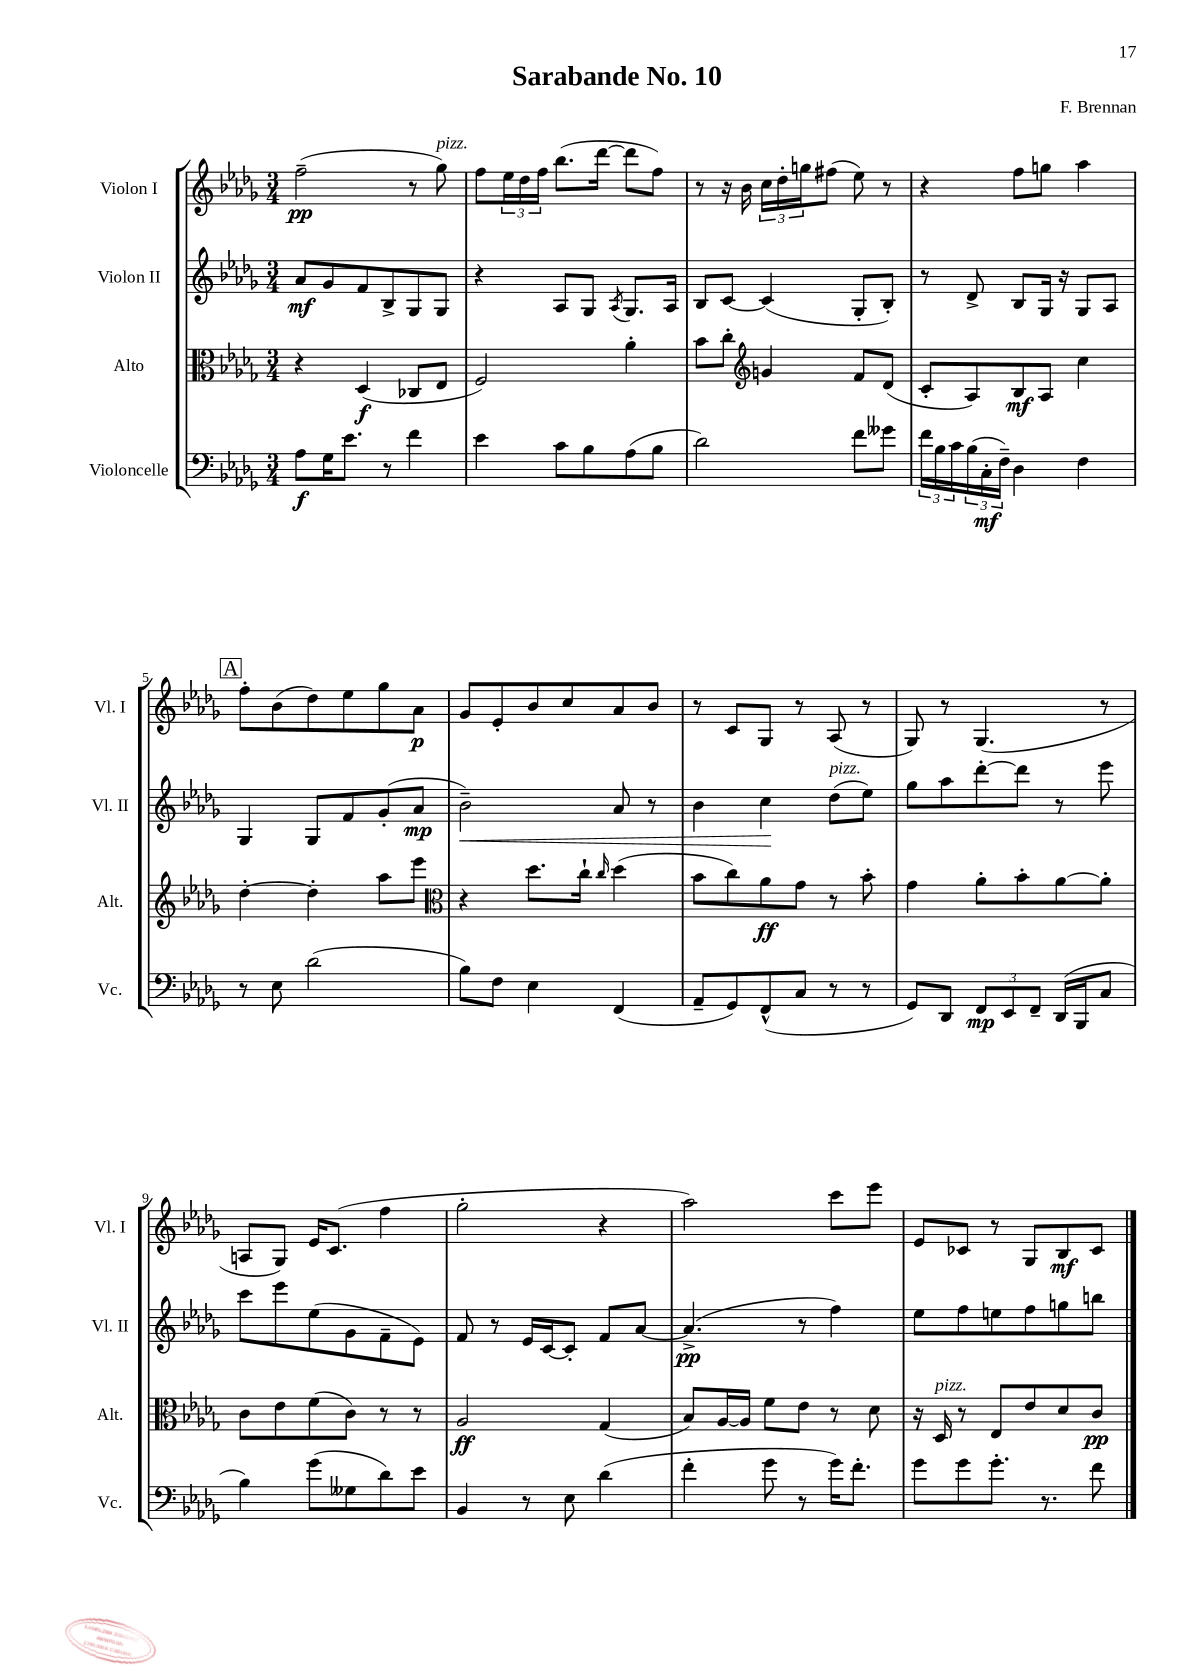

**kern	**kern	**kern	**kern
*staff4	*staff3	*staff2	*staff1
*clefF4	*clefC3	*clefG2	*clefG2
*k[b-e-a-d-g-]	*k[b-e-a-d-g-]	*k[b-e-a-d-g-]	*k[b-e-a-d-g-]
*M3/4	*M3/4	*M3/4	*M3/4
8A-\L	4r	8a-/L	(2ff~\
16G-\K	.	8g-/	.
8.e-\J	.	.	.
.	(4D-/	8f/	.
8r	.	8B-^/	.
4f\	8C-/L	8G-/	8r
.	8E-/J	8G-/J	8gg-\)
=	=	=	=
4e-\	2F/)	4r	8ff\L
.	.	.	24ee-\L
.	.	.	24dd-\
.	.	.	24ff\JJ
8c\L	.	8A-/L	(8.bb-\L
8B-\	.	8G-/J	.
.	.	.	[16ddd-\Jk
.	.	8qA-/	.
(8A-\	4a-'\	8.G-/L	8ddd-\]L
8B-\J	.	.	8ff\J)
.	.	16A-/Jk	.
=	=	=	=
2d-\)	8b-\L	8B-/L	8r
.	8cc'\J	[8c/J	16r
.	.	.	16b-\
*	*clefG2	*	*
.	4g/	(4c/]	24cc\LL
.	.	.	24dd-'\
.	.	.	24gg\J
.	.	.	(8ff#\J
8f\L	8f/L	8G-'/L	8ee-\)
8g--\J	(8d-/J	8B-'/J)	8r
=	=	=	=
24f\LL	8c'/L	8r	4r
24B-\	.	.	.
24c\	.	.	.
(24B-\	8A-/)	8d-^/	.
24C'\	.	.	.
24F~\JJ)	.	.	.
4D-\	8B-/	8B-/L	8ff\L
.	8A-/J	16G-/Jk	8gg\J
.	.	16r	.
4F\	4cc\	8G-/L	4aa-\
.	.	8A-/J	.
=	=	=	=
8r	[4dd-'\	4G-/	8ff'\L
8E-\	.	.	(8b-\
(2d-\	4dd-'\]	8G-/L	8dd-\)
.	.	8f/	8ee-\
.	8aa-\L	(8g-'/	8gg-\
.	8eee-\J	8a-/J	8a-\J
=	=	=	=
*	*clefC3	*	*
8B-\L)	4r	2b-~\)	8g-/L
8F\J	.	.	8e-'/
4E-\	8.dd-\L	.	8b-/
.	.	.	8cc/
.	16cc`\Jk	.	.
.	16qqcc/	.	.
(4FF/	(4dd-\	8a-/	8a-/
.	.	8r	8b-/J
=	=	=	=
8AA-~/L	8b-\L	4b-\	8r
8GG-/)	8cc\)	.	8c/L
(8FF^^/	8a-\	4cc\	8G-/J
8C/J	8g-\J	.	8r
8r	8r	(8dd-\L	(8A-/
8r	8b-'\	8ee-\J)	8r
=	=	=	=
8GG-/L)	4g-\	8gg-\L	8G-/)
8DD-/J	.	8aa-\	8r
12FF/L	8a-'\L	[8ddd-'\	(4.G-/
12EE-/	.	.	.
.	8b-'\	8ddd-\]J	.
12FF~/J	.	.	.
(16DD-/LL	[8a-\	8r	.
16BBB-/J	.	.	.
8C/J	8a-'\]J	8eee-\	8r
=	=	=	=
4B-\)	8c\L	8ccc\L	8A/L
.	8e-\	8eee-\	8G-/J)
(8g-\L	(8f\	(8ee-\	16e-/LK
.	.	.	(8.c/J
8G--\	8c\J)	8g-\	.
8d-\)	8r	8f~\	4ff\
8e-\J	8r	8e-\J)	.
=	=	=	=
4BB-/	2A-/	8f/	2gg-'\
.	.	8r	.
8r	.	16e-/LL	.
.	.	[16c/J	.
8E-\	.	8c'/]J	.
(4d-\	(4G-/	8f/L	4r
.	.	[8a-/J	.
=	=	=	=
4f'\	8B-/L)	(4.a-^/]	2aa-\)
.	[16A-/L	.	.
.	16A-/]JJ	.	.
8g-\	8f\L	.	.
8r	8e-\J	8r	.
16g-\LK)	8r	4ff\)	8ccc\L
8.f'\J	.	.	.
.	8d-\	.	8eee-\J
=	=	=	=
8g-\L	16r	8ee-\L	8e-/L
.	16D-/	.	.
8g-\	8r	8ff\	8c-/J
8.g-'\J	8E-/L	8ee\	8r
.	8e-/	8ff\	8G-/L
8.r	.	.	.
.	8d-/	8gg\	8B-/
8f\	8c/J	8bb\J	8c-/J
==	==	==	==
*-	*-	*-	*-
